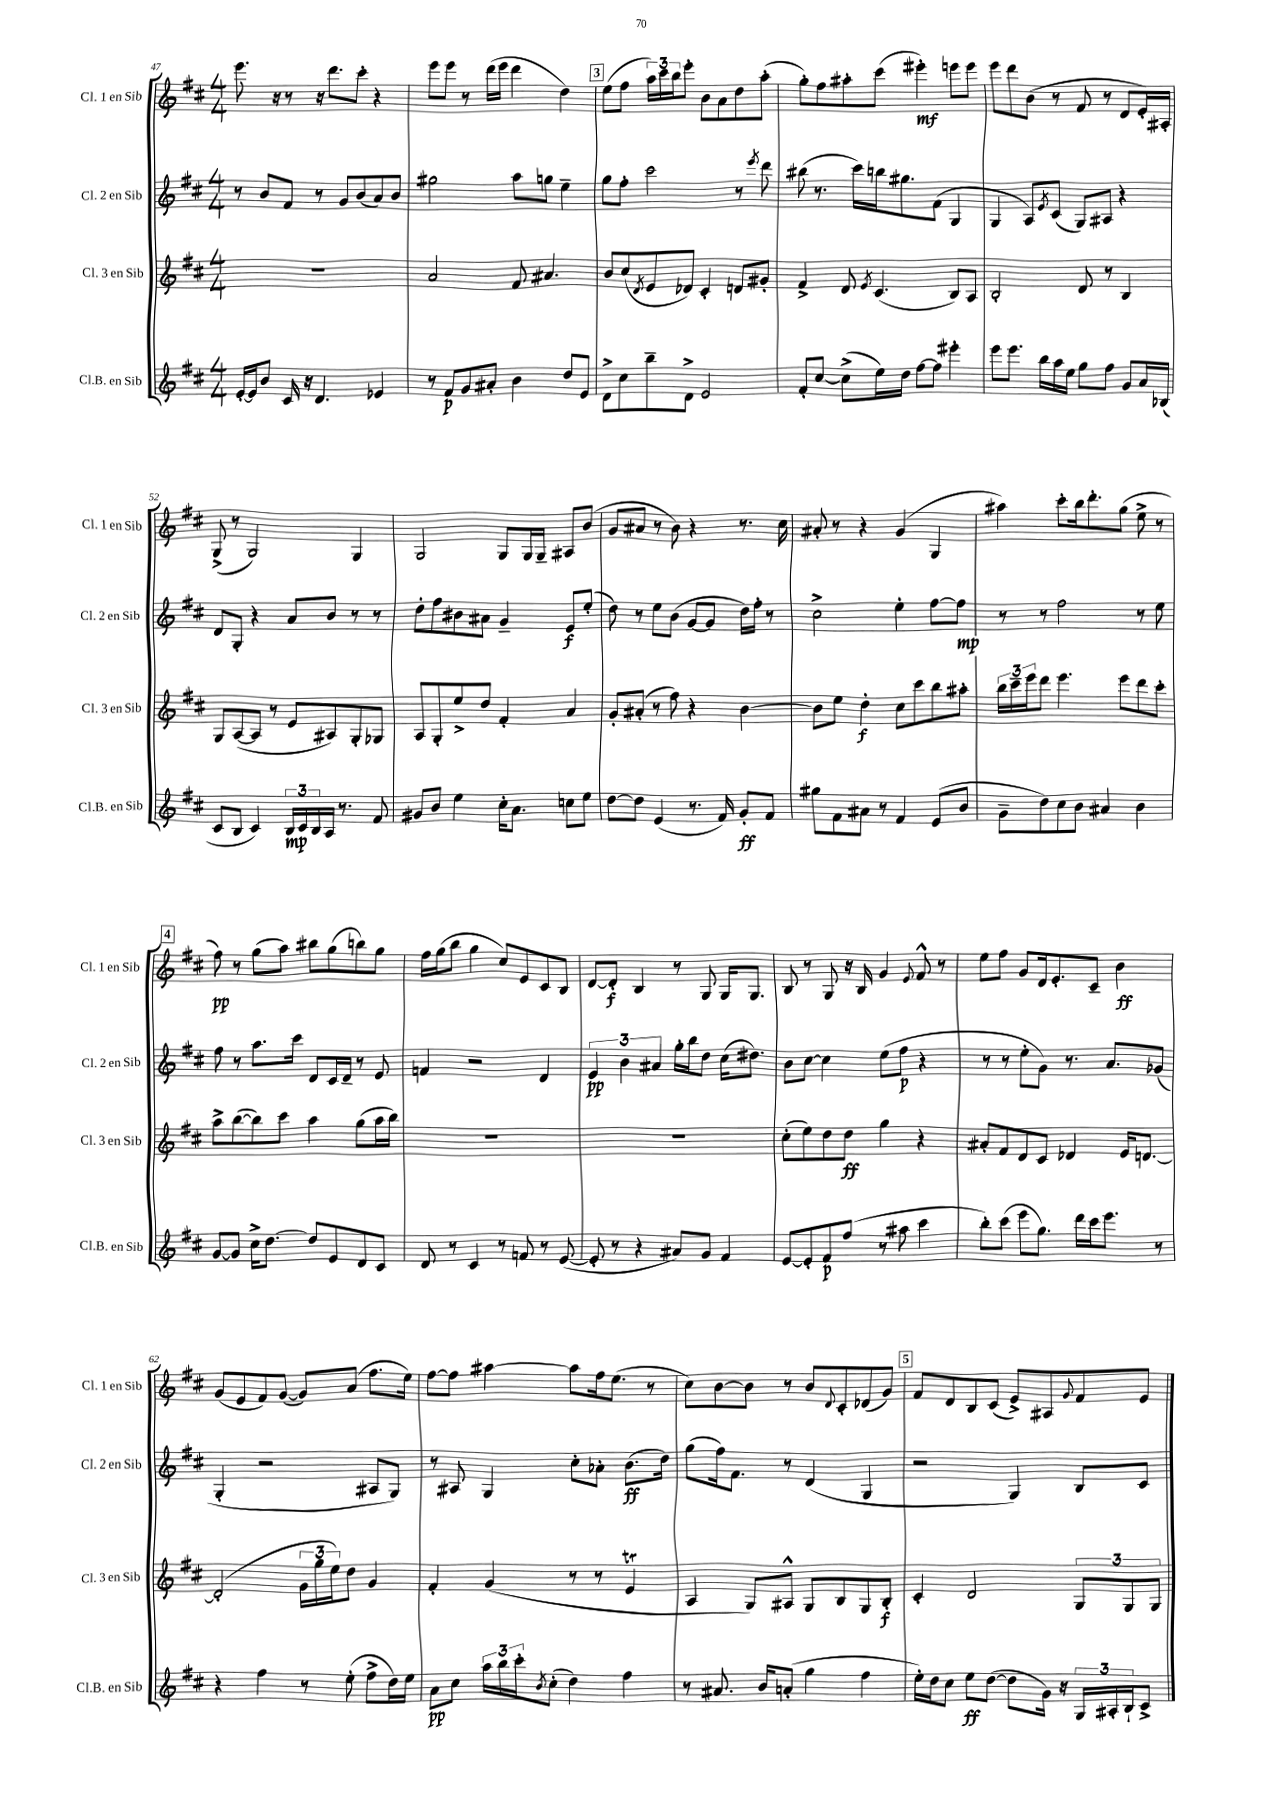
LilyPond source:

<<
\new StaffGroup <<
\new Staff = "s0" \with { instrumentName = "Cl. 1 en Sib" shortInstrumentName = "Cl. 1 en Sib" } {
    \clef treble \key d \major \numericTimeSignature \time 4/4
    e'''8. r16 r8 r16 d'''8. cis'''8-. r4 |
    e'''8 e'''8 r8 d'''16( e'''16 d'''4 d''4) |
    \mark \markup { \box "3" } e''8( fis''8 \tuplet 3/2 { a''16) cis'''16 b''16 } e'''8-. b'8 a'8 d''8 a''8-.( |
    g''8-.) fis''8 ais''8-. cis'''8( eis'''4-.\mf) e'''8 e'''8 |
    e'''8 d'''8 b'8( r8 fis'8 r8 d'8 e'16-.) ais16-. |
    g8->( r8 g2) g4 |
    g2 g8 g16 g16-- ais8 b'8( |
    g'8 ais'8 r8 b'8) r4 r8. cis''16 |
    ais'8-. r8 r4 g'4( g4 |
    ais''4) cis'''8-. b''16 d'''8.-. g''8( e''8-> r8 |
    \mark \markup { \box "4" } fis''8\pp) r8 g''8( a''8) bis''8 g''8( b''8) g''8 |
    fis''16 g''16( b''8 g''4 cis''8) e'8 cis'8 b8 |
    d'8~ d'8-.\f b4 r8 g8 g16 g8. |
    b8 r8 g8 r16 b16 g'4 \appoggiatura { e'8 } fis'8-^ r8 |
    e''8 fis''8 g'8 d'16 e'8.-. cis'8-- b'4\ff |
    g'8( e'8 fis'8) g'8~( g'8) a'8( fis''8. e''16) |
    fis''8~ fis''8 ais''4~ ais''8 fis''16 e''8.( r8 |
    cis''8) b'8~ b'8 r8 b'8 \appoggiatura { d'8 } cis'8-. des'8( g'8) |
    \mark \markup { \box "5" } fis'8 d'8 b8 cis'8( e'8->) ais8 \appoggiatura { g'8 } fis'8 e'8 \bar "|." |
}
\new Staff = "s1" \with { instrumentName = "Cl. 2 en Sib" shortInstrumentName = "Cl. 2 en Sib" } {
    \clef treble \key d \major \numericTimeSignature \time 4/4
    r8 b'8 fis'8 r8 g'8 b'8( a'8) b'8 |
    gis''2 a''8 g''8 e''4-- |
    \mark \markup { \box "3" } g''8 fis''8-. cis'''2 r8 \acciaccatura { e'''8 } d'''8 |
    bis''8( r8. cis'''16) b''16 gis''8. fis'8( g4 |
    g4 a8) \acciaccatura { e'8 } cis'8( g8) ais8 r4 |
    d'8 g8-. r4 a'8 b'8 r8 r8 |
    d''8-. fis''8 bis'8 ais'8 g'4-- e'8\f e''8-.( |
    d''8) r8 e''8 b'8( g'8~ g'8 d''16) fis''16-. r8 |
    cis''2-> e''4-. fis''8~ fis''8\mp |
    r8 r8 fis''2 r8 e''8 |
    \mark \markup { \box "4" } fis''8 r8 a''8. cis'''16 d'8 cis'16 d'16-- r8 e'8 |
    f'4 r2 d'4 |
    \tuplet 3/2 { e'4\pp b'4 ais'4 } g''16-. b''16 d''8 cis''16( dis''8.) |
    b'8 cis''8~ cis''4 e''8( fis''8\p r4 |
    r8 r8 e''8-. g'8) r8. a'8. ges'8( |
    g4-. r2 ais8 g8) |
    r8 ais8 g4 cis''8-. aes'8-. b'8.\ff( d''16) |
    g''8( fis''16) fis'8. r8 d'4( g4 |
    \mark \markup { \box "5" } r2 g4) b8 cis'8 \bar "|." |
}
\new Staff = "s2" \with { instrumentName = "Cl. 3 en Sib" shortInstrumentName = "Cl. 3 en Sib" } {
    \clef treble \key d \major \numericTimeSignature \time 4/4
    R1 |
    a'2 fis'8 ais'4. |
    \mark \markup { \box "3" } b'8 cis''8( \acciaccatura { d'8 } e'8 des'8) cis'4-. d'8 gis'8-. |
    fis'4-> d'8 \acciaccatura { e'8 } cis'4.( b8) a8 |
    b2-. d'8 r8 b4 |
    g8 a8~( a8 r8 e'8 ais8) g8-. ges8 |
    a8 g8-. e''8-> d''8 fis'4-. a'4 |
    g'8-. ais'8-.( r8 fis''8) r4 b'4~ |
    b'8 e''8 d''4-.\f cis''8 cis'''8 b''8 ais''8-. |
    \tuplet 3/2 { b''16 cis'''16-- e'''16 } d'''8 e'''4. e'''8 d'''8 cis'''8-. |
    \mark \markup { \box "4" } a''8-> b''8~( b''8) cis'''8 a''4 g''8( a''16 b''16) |
    R1 |
    R1 |
    cis''8-.( e''8) d''8 d''8\ff g''4 r4 |
    ais'8-. fis'8 d'8 cis'8 des'4 e'16 d'8.~ |
    d'2-.( \tuplet 3/2 { g'16 g''16 e''16) } d''8 g'4 |
    fis'4-. g'4( r8 r8 e'4\trill |
    a4 g8) ais8-^ g8 b8 g8 b8-.\f |
    \mark \markup { \box "5" } cis'4-. d'2 \tuplet 3/2 { g8 g8 g8 } \bar "|." |
}
\new Staff = "s3" \with { instrumentName = "Cl.B. en Sib" shortInstrumentName = "Cl.B. en Sib" } {
    \clef treble \key d \major \numericTimeSignature \time 4/4
    e'16~-. e'16 b'8 cis'16 r16 d'4. ees'4 |
    r8 fis'8\p g'8 ais'8-. b'4 d''8 e'8 |
    \mark \markup { \box "3" } d'8-> cis''8 b''8-- d'8-> e'2 |
    fis'8-. cis''8~ cis''8->( e''16) d''16 fis''8~ fis''8 eis'''4-. |
    e'''8 e'''8. b''16 a''16 e''16 g''8 fis''8 g'8 a'16 bes16( |
    cis'8 b8 cis'4) \tuplet 3/2 { b16\mp cis'16 b16 } a16 r8. fis'8 |
    gis'8 b'8 e''4 cis''16-. a'8. c''8 e''8 |
    d''8~ d''8 e'4( r8. fis'16) g'8-.\ff fis'8 |
    gis''8 fis'8 ais'8 r8 fis'4 e'8( b'8 |
    g'8-- d''8) cis''8 b'8 ais'4 b'4 |
    \mark \markup { \box "4" } g'8~ g'8 cis''16-> d''8.~ d''8 e'8 d'8 cis'8 |
    d'8 r8 cis'4 r8 f'8 r8 e'8~( |
    e'8-. r8 r4 ais'8) g'8 fis'4 |
    e'8~ e'8-. fis'8\p fis''8( r8 ais''8 cis'''4 |
    b''8-.) cis'''8( e'''8 g''8.) d'''16 cis'''16 e'''8. r8 |
    r4 fis''4 r8 e''8-.( fis''8-> d''16) e''16 |
    a'8\pp cis''8 \tuplet 3/2 { a''16 b''16 cis'''16-. } \acciaccatura { b'8 } cis''8-.( d''4) fis''4 |
    r8 ais'8. b'16 a'8-.( g''4 fis''4 |
    \mark \markup { \box "5" } e''16-.) d''16 cis''8 e''8\ff d''8~( d''8 g'16) r16 \tuplet 3/2 { g16 ais16-. b16-! } cis'8-> \bar "|." |
}
>>
>>
\layout { \context { \Score currentBarNumber = #47 } }
